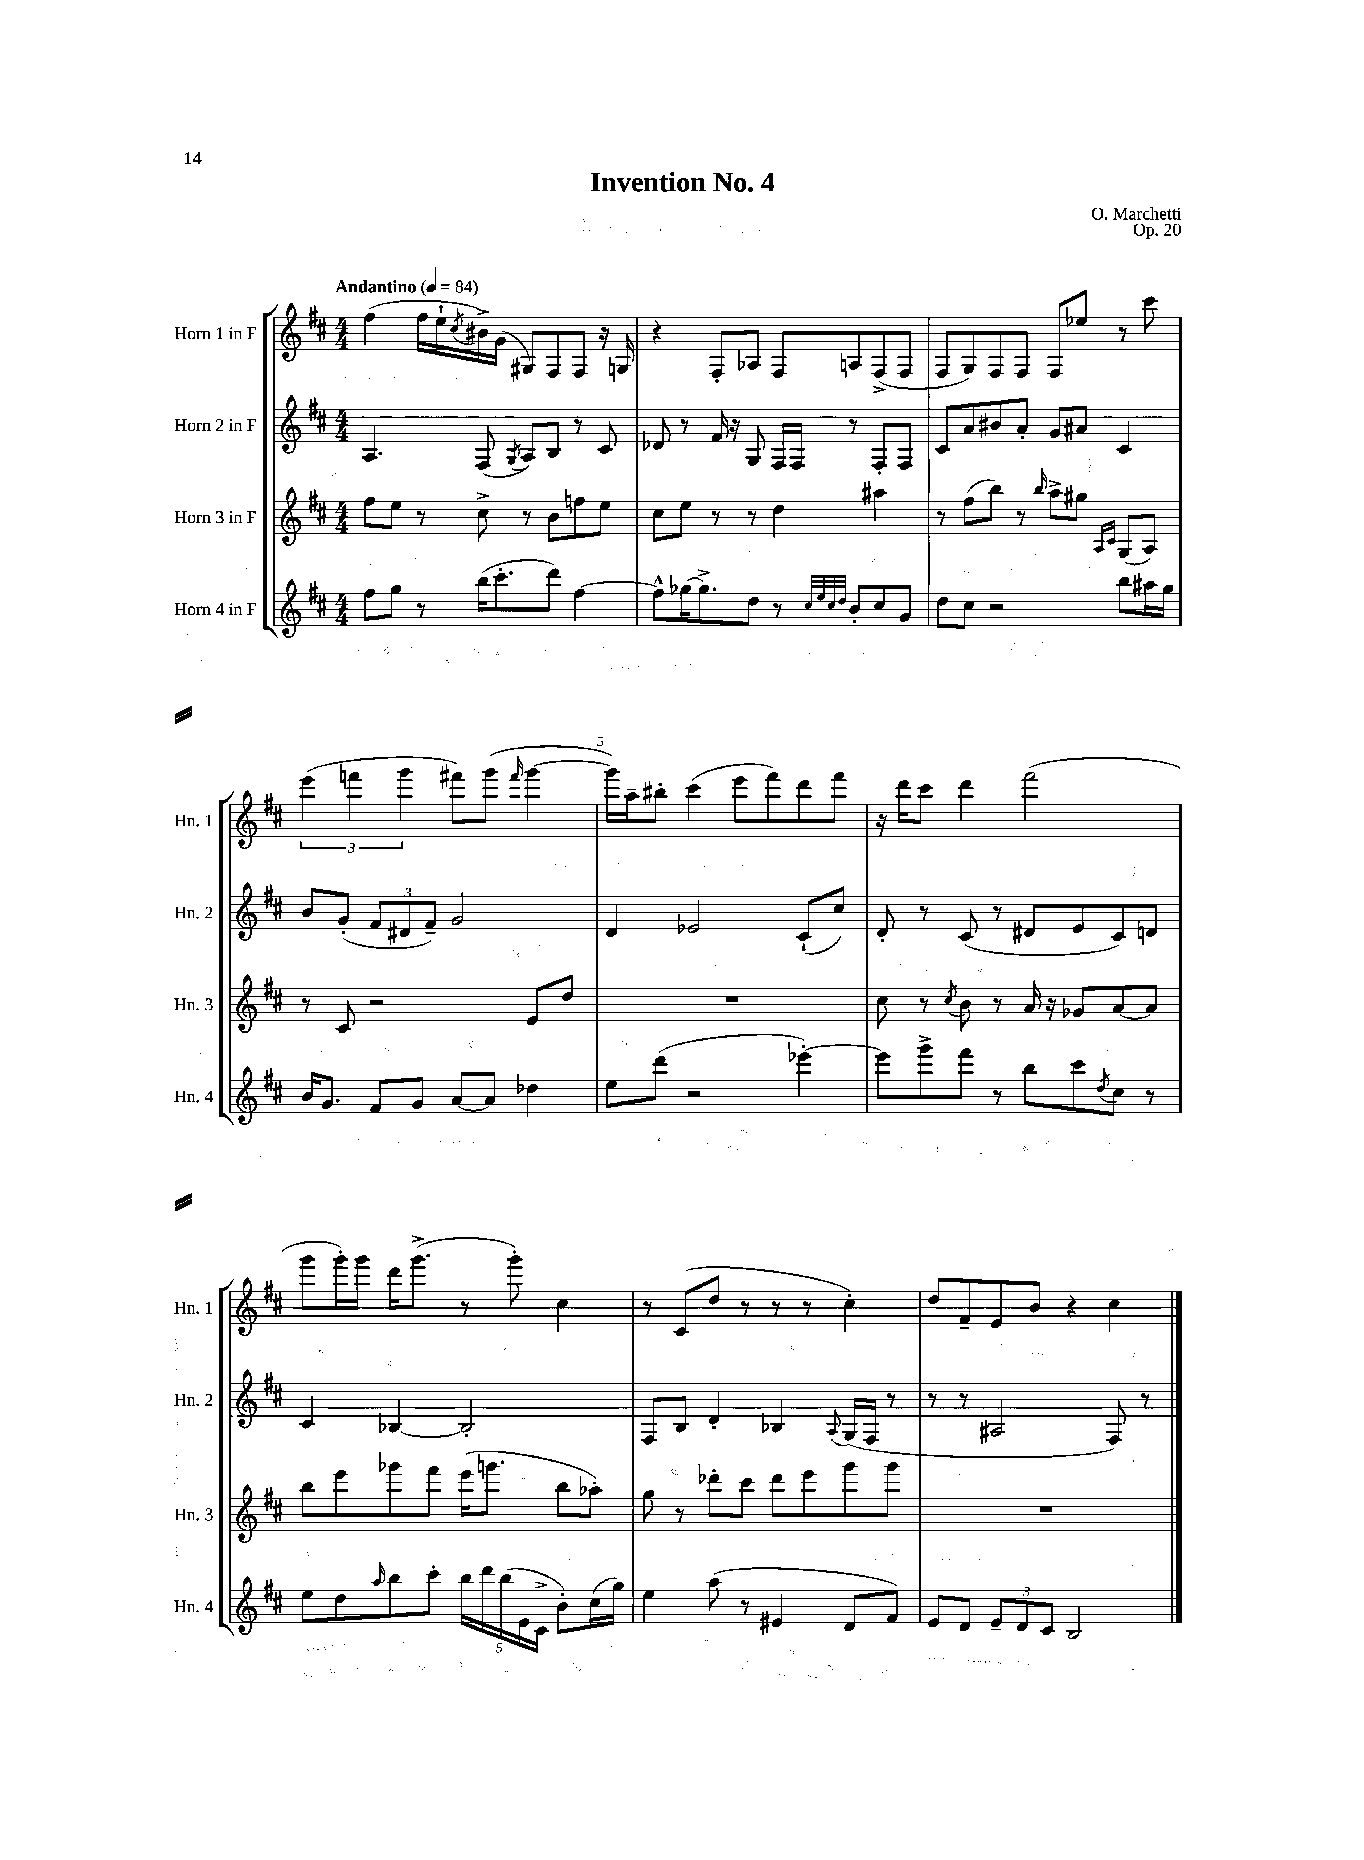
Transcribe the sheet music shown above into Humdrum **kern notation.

**kern	**kern	**kern	**kern
*staff4	*staff3	*staff2	*staff1
*clefG2	*clefG2	*clefG2	*clefG2
*k[f#c#]	*k[f#c#]	*k[f#c#]	*k[f#c#]
*M4/4	*M4/4	*M4/4	*M4/4
*MM84	*MM84	*MM84	*MM84
8ff#	8ff#	4.A	(4ff#
8gg	8ee	.	.
8r	8r	.	16ff#
.	.	.	16ee`
.	.	.	8qcc#
(16bb	8cc#^	(8F#	16b#^)
8.ccc#'	.	.	(16g
.	.	8qG	.
.	8r	8A)	8G#)
8ddd)	8b	8B	8F#
[4ff#	8ff	8r	8F#
.	8ee	8c#	16r
.	.	.	16G
=	=	=	=
8ff#^^]	8cc#	8d-	4r
[16gg-	8ee	8r	.
8.gg-^]	.	.	.
.	8r	16f#	8F#'
.	.	16r	.
8dd	8r	8G	8A-
8r	4dd	16F#	8F#
.	.	16F#	.
32qqcc#	.	.	.
32qqee	.	.	.
32qqcc#	.	.	.
32qqdd	.	.	.
8b'	.	8r	8A
8cc#	4aa#	8F#'	(8F#^
8g	.	8F#	8F#
=	=	=	=
8dd	8r	8c#	8F#
8cc#	(8ff#	8a	8G)
2r	8bb)	8b#	8F#
.	8r	8a'	8F#
.	16qqbb	.	.
.	8aa^	8g	8F#
.	8gg#	8a#	8ee-
.	16qqA	.	.
.	16qqc#	.	.
8bb	(8G	4c#	8r
16aa#	8A)	.	8ccc#
16gg	.	.	.
=	=	=	=
16b	8r	8b	(6eee
8.g	.	.	.
.	8c#	(8g'	.
.	.	.	6fff
8f#	2r	12f#	.
.	.	12d#	6ggg
8g	.	.	.
.	.	12f#~)	.
[8a	.	2g	8fff#)
8a]	.	.	(8ggg
.	.	.	16qqfff#
4dd-	8e	.	[4ggg
.	8dd	.	.
=	=	=	=
8ee	1r	4d	16ggg])
.	.	.	16aa~
(8ddd	.	.	8bb#'
2r	.	2e-	(4ccc#
.	.	.	8eee
.	.	.	8fff#)
[4eee-')	.	(8c#`	8ddd
.	.	8cc#)	8fff#
=	=	=	=
8eee-]	8cc#	8d'	16r
.	.	.	16ddd
8ggg^	8r	8r	8ccc#
.	8qcc#	.	.
8fff#	8b	(8c#	4ddd
8r	8r	8r	.
8bb	16a	8d#	(2fff#
.	16r	.	.
8ccc#	8g-	8e	.
8qdd	.	.	.
8cc#	[8a	8c#)	.
8r	8a]	8d	.
=	=	=	=
8ee	8bb	4c#	8ggg
8dd	8eee	.	16ggg')
.	.	.	16ggg
16qqaa	.	.	.
8bb	8ggg-	[4B-	16ddd
.	.	.	(8.ggg^
8ccc#'	8fff#	.	.
20bb	(16eee	2B-']	8r
20ddd	.	.	.
.	8.ggg	.	.
(20bb	.	.	.
.	.	.	8ggg')
20e	.	.	.
20c#^	.	.	.
8b')	8bb	.	4cc#
(16cc#	8aa-')	.	.
16gg)	.	.	.
=	=	=	=
4ee	8gg	8F#	8r
.	8r	8B	(8c#
(8aa	8ddd-'	4d'	8dd
8r	8ccc#	.	8r
4e#	8ddd-	4B-	8r
.	8eee	.	8r
.	.	8qqA	.
8d	8ggg	(16G	4cc#')
.	.	16F#	.
8f#)	8ggg	8r	.
=	=	=	=
8e	1r	8r	8dd
8d	.	8r	8f#~
12e~	.	2A#	8e
12d	.	.	.
.	.	.	8b
12c#	.	.	.
2B	.	.	4r
.	.	8F#)	4cc#
.	.	8r	.
==	==	==	==
*-	*-	*-	*-
